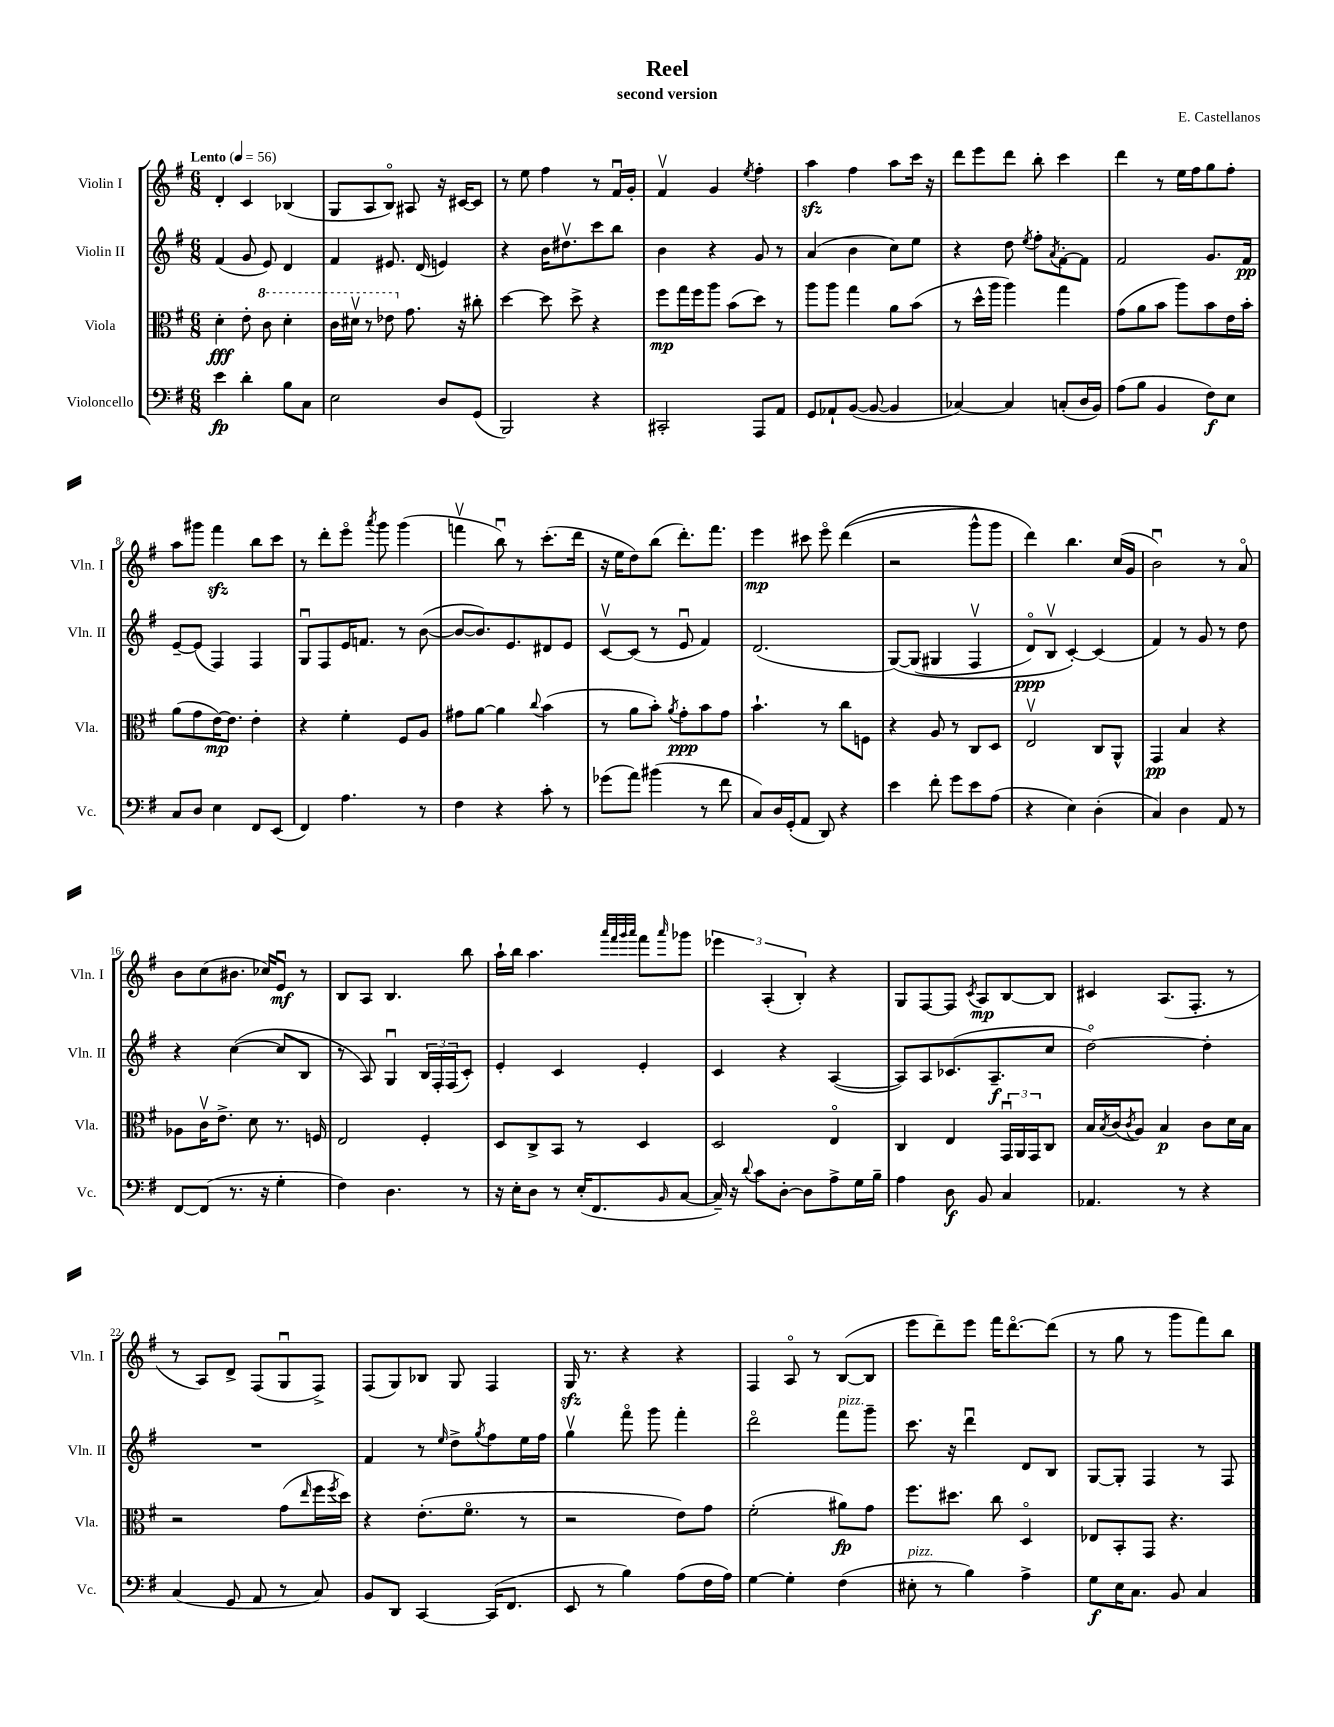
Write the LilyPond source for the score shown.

\header { title = "Reel" composer = "E. Castellanos" subtitle = "second version" }
<<
\new StaffGroup <<
\new Staff = "s0" \with { instrumentName = "Violin I" shortInstrumentName = "Vln. I" } {
    \clef treble \key g \major \numericTimeSignature \time 6/8 \tempo "Lento" 4 = 56
    d'4-. c'4 bes4( |
    g8 a8 b8\flageolet) ais8 r16 cis'16~ cis'8 |
    r8 e''8 fis''4 r8 fis'16\downbow g'16-. |
    fis'4\upbow g'4 \acciaccatura { e''8 } fis''4-. |
    a''4\sfz fis''4 a''8 c'''16 r16 |
    d'''8 e'''8 d'''8 b''8-. c'''4 |
    d'''4 r8 e''16 fis''16 g''8 fis''8-. |
    a''8 gis'''8 fis'''4\sfz b''8 c'''8 |
    r8 d'''8-. e'''8\flageolet \acciaccatura { a'''8 } g'''8 g'''4( |
    f'''4\upbow b''8\downbow) r8 c'''8.-.( d'''16 |
    r16 e''16 d''8) b''8( d'''8.-.) fis'''8. |
    e'''4\mp cis'''8 e'''8\flageolet d'''4(\( |
    r2 g'''8-^ g'''8) |
    d'''4\) b''4. c''16( g'16 |
    b'2\downbow) r8 a'8\flageolet |
    b'8 c''8( bis'8. ces''16) e'8\downbow\mf r8 |
    b8 a8 b4. b''8 |
    a''16-! b''16 a''4. \grace { a'''32 fis'''32 g'''32 a'''32 } fis'''8 \grace { a'''16 } ges'''8 |
    \tuplet 3/2 { ees'''4 a4-.( b4-.) } r4 |
    g8 fis8~ fis8 \acciaccatura { c'8 } a8\mp b8~ b8 |
    cis'4 a8.( fis8.-. r8 |
    r8 a8) d'8-> fis8( g8\downbow fis8->) |
    fis8( g8) bes8 g8 fis4 |
    g16\sfz r8. r4 r4 |
    fis4 a8\flageolet r8 b8~( b8 |
    e'''8 d'''8--) e'''8 fis'''16 d'''8.~\flageolet d'''8( |
    r8 g''8 r8 g'''8 fis'''8) b''8 \bar "|." |
}
\new Staff = "s1" \with { instrumentName = "Violin II" shortInstrumentName = "Vln. II" } {
    \clef treble \key g \major \numericTimeSignature \time 6/8
    fis'4( g'8 e'8) d'4 |
    fis'4 eis'8. d'16( e'4) |
    r4 b'16 dis''8.\upbow c'''8 b''8 |
    b'4 r4 g'8 r8 |
    a'4( b'4 c''8) e''8 |
    r4 d''8 \acciaccatura { e''8 } fis''8-. \acciaccatura { a'8 } fis'8~-. fis'8 |
    fis'2 g'8. fis'16\pp |
    e'8~-- e'8( fis4) fis4 |
    g8\downbow fis8 e'16 f'8. r8 b'8~( |
    b'8~ b'8.) e'8. dis'8 e'8 |
    c'8~\upbow c'8( r8 e'8\downbow fis'4) |
    d'2.( |
    g8~)\( g8( gis4 fis4\upbow |
    d'8\flageolet\ppp) b8\upbow c'4~-.\) c'4( |
    fis'4) r8 g'8 r8 d''8 |
    r4 c''4~( c''8 b8 |
    r8 a8) g4\downbow \tuplet 3/2 { b16 fis16-. fis16( } c'8-.) |
    e'4-. c'4 e'4-. |
    c'4 r4 a4~( |
    a8) a8 ces'8.( a8.--\f c''8 |
    d''2~\flageolet) d''4-. |
    R2. |
    fis'4 r8 \grace { e''16 } d''8-> \acciaccatura { g''8 } fis''8 e''16 fis''16 |
    g''4\upbow fis'''8\flageolet g'''8 fis'''4-. |
    d'''2\flageolet fis'''8^\markup { \italic "pizz." } g'''8-- |
    c'''8. r16 d'''4\downbow d'8 b8 |
    g8~ g8-. fis4 r8 fis8 \bar "|." |
}
\new Staff = "s2" \with { instrumentName = "Viola" shortInstrumentName = "Vla." } {
    \clef alto \key g \major \numericTimeSignature \time 6/8
    d'4-.\fff e'8-. \ottava #1 c''8 d''4-. |
    c''16 dis''16\upbow r8 ees''8 \ottava #0 g'8. r16 cis''8-. |
    d''4~ d''8 d''8-> r4 |
    fis''8\mp g''16 fis''16 a''8 b'8( d''8) r8 |
    a''8 a''8 g''4 a'8 b'8( |
    r8 d''16-^ a''16 a''4) g''4 |
    g'8( a'8 b'8 a''8) b'8 e'16 b'16-. |
    a'8( g'8 e'16~\mp) e'8. e'4-. |
    r4 fis'4-. fis8 a8 |
    gis'8 a'8~ a'4 \appoggiatura { c''8 } b'4( |
    r8 a'8 b'8-.) \acciaccatura { a'8 } g'8-.\ppp b'8 g'8 |
    b'4.-! r8 c''8 f8 |
    r4 a8 r8 c8 d8 |
    e2\upbow c8 a,8-^ |
    g,4\pp b4 r4 |
    aes8 c'16\upbow e'8.-> d'8 r8. f16 |
    e2 fis4-. |
    d8 c8-> b,8 r8 d4 |
    d2 e4\flageolet |
    c4 e4 \tuplet 3/2 { g,16\downbow a,16 g,16 } c8 |
    b16 \acciaccatura { b8 } c'16( \acciaccatura { c'8 } a8) b4\p c'8 d'16 b16 |
    r2 g'8( \grace { e''16 } fis''16 \acciaccatura { fis''8 } d''16) |
    r4 e'8.-.( fis'8.\flageolet r8 |
    r2 e'8) g'8 |
    fis'2-.( ais'8\fp) g'8 |
    fis''8. dis''8. c''8 d4\flageolet |
    ees8 b,8-. g,8 r4. \bar "|." |
}
\new Staff = "s3" \with { instrumentName = "Violoncello" shortInstrumentName = "Vc." } {
    \clef bass \key g \major \numericTimeSignature \time 6/8
    e'4\fp d'4-. b8 c8 |
    e2 d8 g,8( |
    b,,2) r4 |
    cis,2-. a,,8 a,8 |
    g,8 aes,8-! b,8~( b,8~ b,4 |
    ces4~) ces4 c8-.( d16 b,16) |
    a8( b8 b,4 fis8\f) e8 |
    c8 d8 e4 fis,8 e,8( |
    fis,4) a4. r8 |
    fis4 r4 c'8-. r8 |
    ges'8( a'8) bis'4( r8 fis'8 |
    c8) d16 g,16-.( a,8 d,8) r4 |
    e'4 fis'8-. g'8 e'8 a8( |
    r4 e4) d4-.( |
    c4) d4 a,8 r8 |
    fis,8~ fis,8( r8. r16 g4-. |
    fis4) d4. r8 |
    r16 e16-. d8 r8 e16-.( fis,8. \grace { b,16 } c8~ |
    c16--) r16 \appoggiatura { d'8 } c'8 d8~-. d8 a8-> g16 b16-- |
    a4 d8\f b,8 c4 |
    aes,4. r8 r4 |
    c4( g,8 a,8 r8 c8) |
    b,8 d,8 c,4~ c,16( fis,8. |
    e,8 r8 b4) a8( fis16 a16) |
    g4~ g4-. fis4( |
    eis8-.^\markup { \italic "pizz." } r8 b4) a4-> |
    g8\f e16 c8. b,8 c4 \bar "|." |
}
>>
>>
